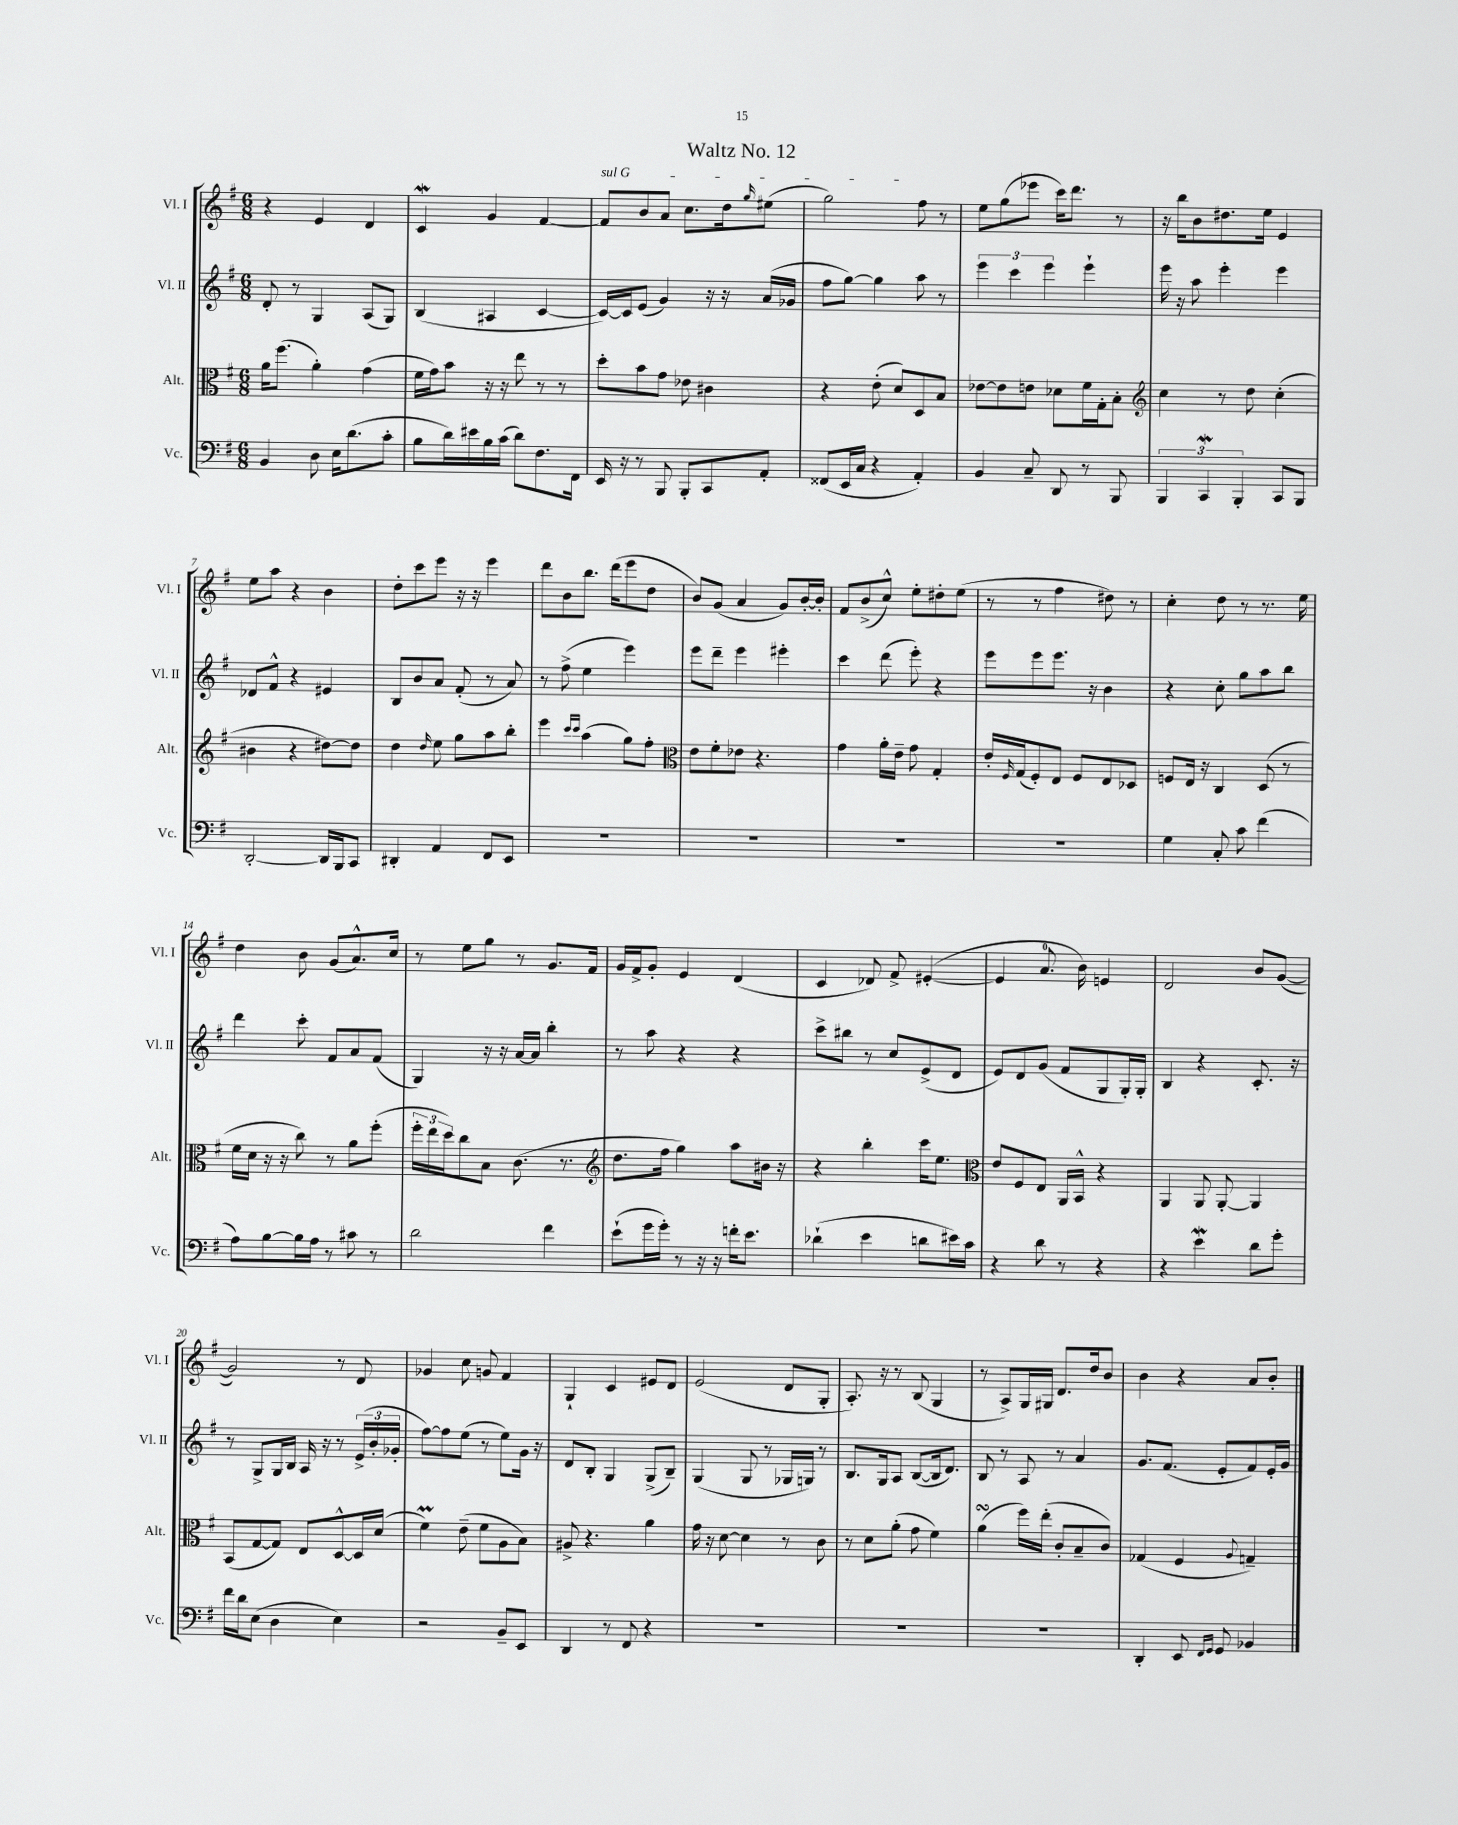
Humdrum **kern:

**kern	**kern	**kern	**kern
*part4	*part3	*part2	*part1
*staff4	*staff3	*staff2	*staff1
*I"Vc.	*I"Alt.	*I"Vl. II	*I"Vl. I
*I'Vc.	*I'Alt.	*I'Vl. II	*I'Vl. I
*clefF4	*clefC3	*clefG2	*clefG2
*k[f#]	*k[f#]	*k[f#]	*k[f#]
*M6/8	*M6/8	*M6/8	*M6/8
=1	=1	=1	=1
4BB/	16a\KL	8d'/	4r
.	(8.ff#\J	.	.
.	.	8r	.
8D\	4a'\)	4G/	4e/
16E\KL	.	.	.
(8.d\	.	.	.
.	(4g\	(8A/L	4d/
8c'\J	.	8G/J)	.
=2	=2	=2	=2
8B\L	16f#\LL	(4B/	4cw/
.	16g\J)	.	.
16d\L)	8b\J	.	.
16e#X\	.	.	.
16B\	16r	4A#X/	4g/
(16c\JJ	16r	.	.
8d\L)	8ee\	.	.
8.F#\	8r	[4c/	[4f#/
.	8r	.	.
16FF#\Jk	.	.	.
=3	=3	=3	=3
!	!	!	!LO:TX:a:i:t=sul G
16EE/	8dd'\L	16c/LL_)	8f#/L]
16r	.	16c/J]	.
8r	8b\	(8e/J	8b/
8BBB/	8g\J	4g/)	8a/J
8BBB'/L	8e-X\	.	8.cc\L
8CC/	4c#X\	16r	.
.	.	16r	16dd\k
.	.	.	16qqgg/
8AA'/J	.	(16a/LL	(8ee#X\J
.	.	16g-X/JJ	.
=4	=4	=4	=4
(8FF##X/L	4r	8ff#\L	2gg\)
16EE/L	.	[8gg\J)	.
16C/JJ	.	.	.
4r	(8e'\	4gg\]	.
.	8d/L)	.	.
4AA'/)	8D/	8aa\	8ff#\
.	8B/J	8r	8r
=5	=5	=5	=5
4BB/	[8e-X\L	6eee\	8ee\L
.	8e-\]	.	(8gg\
.	.	6ccc\	.
8C~/	8en\J	.	8eee-X\J
.	.	6eee\	.
8DD/	8d-X\L	.	16ccc\KL)
.	.	.	8.ddd\J
8r	16f#\L	4eee`\	.
.	16G'\J	.	.
8BBB/	8B'\J	.	8r
=6	=6	=6	=6
*	*clefG2	*	*
6BBB/	4cc\	16eee\	16r
.	.	16r	16bb\KL
.	.	8aa\	8b\
6CCw/	.	.	.
.	8r	4eee'\	8.dd#X\
6BBB'/	.	.	.
.	8dd\	.	.
.	.	.	16ee\Jk
8CC/L	(4cc'\	4eee\	4e/
8BBB/J	.	.	.
!!LO:LB:g=z
=7	=7	=7	=7
[2DD'/	4b#X\	8d-X/L	8ee\L
.	.	8f#^^/J	8aa\J
.	4r	4r	4r
16DD/LL]	[8dd#X\L)	4e#X/	4b\
16BBB/J	.	.	.
8CC/J	8dd#\J]	.	.
=8	=8	=8	=8
4DD#X'/	4dd\	8B/L	8dd'\L
.	.	8b/	8ccc\
.	16qqdd/	.	.
4AA/	8ee\	8a/J	8eee\J
.	8gg\L	(8f#'/	16r
.	.	.	16r
8FF#/L	8aa\	8r	4eee\
8EE/J	8bb'\J	8a/)	.
=9	=9	=9	=9
2.r	4eee\	8r	8ddd\L
.	.	(8ff#^\	8b\
.	16qqccc/LL	.	.
.	16qqccc/JJ	.	.
.	(4aa\	4ee\	8.bb\J
.	.	.	(16ddd\KL
.	8gg\L)	4eee\)	8eee\
.	8ff#'\J	.	8dd\J
=10	=10	=10	=10
*	*clefC3	*	*
2.r	8e\L	8eee\L	8b/L)
.	8f#'\	8ddd~\J	(8g/J
.	8e-X\J	4eee\	4a/
.	4.r	.	.
.	.	4eee#X'\	8g/L)
.	.	.	[16b'/L
.	.	.	16b'/JJ]
=11	=11	=11	=11
2.r	4g\	4ccc\	8f#/L
.	.	.	(8b^/
.	16a'\LL	(8ddd\	8cc^^/J)
.	16e~\JJ	.	.
.	8g\	8eee'\)	8ee'\L
.	4G'/	4r	8dd#X'\
.	.	.	(8ee\J
=12	=12	=12	=12
2.r	16e'/LL	8eee\L	8r
.	16qqF#/	.	.
.	(16G/J	.	.
.	8F#'/)	8eee\	8r
.	8E/J	8.eee\J	4ff#\
.	8F#/L	.	.
.	.	16r	.
.	8E/	4b\	8dd#X\)
.	8D-X/J	.	8r
=13	=13	=13	=13
4G\	8Fn/L	4r	4cc'\
.	16E/Jk	.	.
.	16r	.	.
8C'/	4C/	8cc'\	8dd\
8c\	.	8gg\L	8r
(4f#\	(8D/	8aa\	8.r
.	8r	8bb\J	.
.	.	.	16ee\
!!LO:LB:g=z
=14	=14	=14	=14
8A\L)	16f#\LL	4ddd\	4dd\
.	16d\JJ	.	.
[8B\	16r	.	.
.	16r	.	.
16B\L]	8cc\)	8ccc'\	8b\
16A\JJ	.	.	.
8r	8r	8f#/L	(8g/L
8c#X\	8a\L	8a/	8.a^^/)
8r	(8ff#'\J	(8f#/J	.
.	.	.	16cc/Jk
=15	=15	=15	=15
2d\	24ff#'\LL	4G/)	8r
.	24ee\	.	.
.	24dd\J)	.	.
.	8cc\	.	8ee\L
.	8B\J	16r	8gg\J
.	.	16r	.
.	(8.c\	[16a/LL	8r
.	.	16a/JJ]	.
4f#\	.	4bb'\	8.g/L
.	8.r	.	.
.	.	.	16f#/Jk
=16	=16	=16	=16
*	*clefG2	*	*
(8e`\L	8.dd\L	8r	16g/LL
.	.	.	16f#^/J
16g\L	.	8aa\	8g'/J
16g'\JJ)	16ff#\Jk	.	.
8r	4gg\)	4r	4e/
16r	.	.	.
16r	.	.	.
16fn'\KL	8aa\L	4r	(4d/
8.e\J	.	.	.
.	16b#X\Jk	.	.
.	16r	.	.
=17	=17	=17	=17
(4d-X`\	4r	8ccc^\L	4c/
.	.	8bb#X\J	.
4e\	4bb'\	8r	8d-X/)
.	.	8cc/L	8f#^/
8dn\L	16ccc\KL	(8e^/	([4e#X'/
.	8.ee\J	.	.
16e#X\L)	.	8d/J	.
16c\JJ	.	.	.
=18	=18	=18	=18
*	*clefC3	*	*
4r	8e/L	8e/L)	4e#/]
.	8F#/	8d/	.
8d\	8E/J	(8g/J	8.a/
8r	16AA/LL	8f#/L	.
.	16BB^^/JJ	.	16b\)
4r	4r	8G/	4en/
.	.	16G'/L)	.
.	.	16G'/JJ	.
=19	=19	=19	=19
4r	4AA/	4B/	2d/
4eW\	8AA/	4r	.
.	[8AA'/	.	.
8d\L	4AA/]	8.c'/	8b/L
8g'\J	.	.	([8g/J
.	.	16r	.
!!LO:LB:g=z
=20	=20	=20	=20
16f#\LL	(8BB/L	8r	2g/])
16d\J	.	.	.
(8E\J	[8G/	8G^/L	.
4D\	8G/J])	16G/L	.
.	.	16B/JJ	.
.	8E/L	16A/	.
.	.	16r	.
4E\)	[8D^^/	8r	8r
.	16D/L]	(24e^/LL	8d/
.	.	24b'/	.
.	(16d/JJ	.	.
.	.	24g-X'/JJ	.
=21	=21	=21	=21
2r	4f#m\)	[8ff#\L)	4g-X/
.	.	8ff#\]	.
.	(8e~\	(8ee\J	8cc\
.	8f#\L	8r	8gn/
8BB~/L	8A\	8ee\L)	4f#/
8EE/J	8B\J)	16g\Jk	.
.	.	16r	.
=22	=22	=22	=22
4DD/	8A#X^/	8d/L	4G`/
.	4.r	8B'/J	.
8r	.	4G/	4c/
8FF#/	.	.	.
4r	4a\	(8G^/L	8e#X/L
.	.	8B~/J)	8d/J
=23	=23	=23	=23
2.r	16g\	(4G/	(2e/
.	16r	.	.
.	[8d\	.	.
.	4d\]	8G/	.
.	.	8r	.
.	8r	16G-X/LL	8d/L
.	.	16Gn/JJ)	.
.	8c\	8r	8G'/J
=24	=24	=24	=24
2.r	8r	8.B/L	8.A'/)
.	8d\L	.	.
.	.	16G/k	16r
.	(8a'\J	8A/J	8r
.	8g\	([8B/L	(8B/
.	4f#\)	16B/k]	4G/
.	.	8.d/J)	.
=25	=25	=25	=25
2.r	(4asSSS\	8B/	8r
.	.	8r	8A^/L)
.	16ff#\LL)	8A/	16G/L
.	(16ee'\JJ	.	16G#X/JJ
.	8c'/L	8r	8.d/L
.	8B~/	4a/	.
.	.	.	16dd/k
.	8c/J)	.	8b/J
=26	=26	=26	=26
4DD'/	(4G-X/	8.g/L	4b\
.	.	(8.f#/J	.
8EE/	4F#/	.	4r
16qqFF#/LL	.	.	.
16qqGG/JJ	.	.	.
8GG/	.	8e'/L	.
.	8qqA/	.	.
4BB-X/	4Gn~/)	8f#/)	8a/L
.	.	16e'/L	8b'/J
.	.	16g/JJ	.
==	==	==	==
*-	*-	*-	*-
